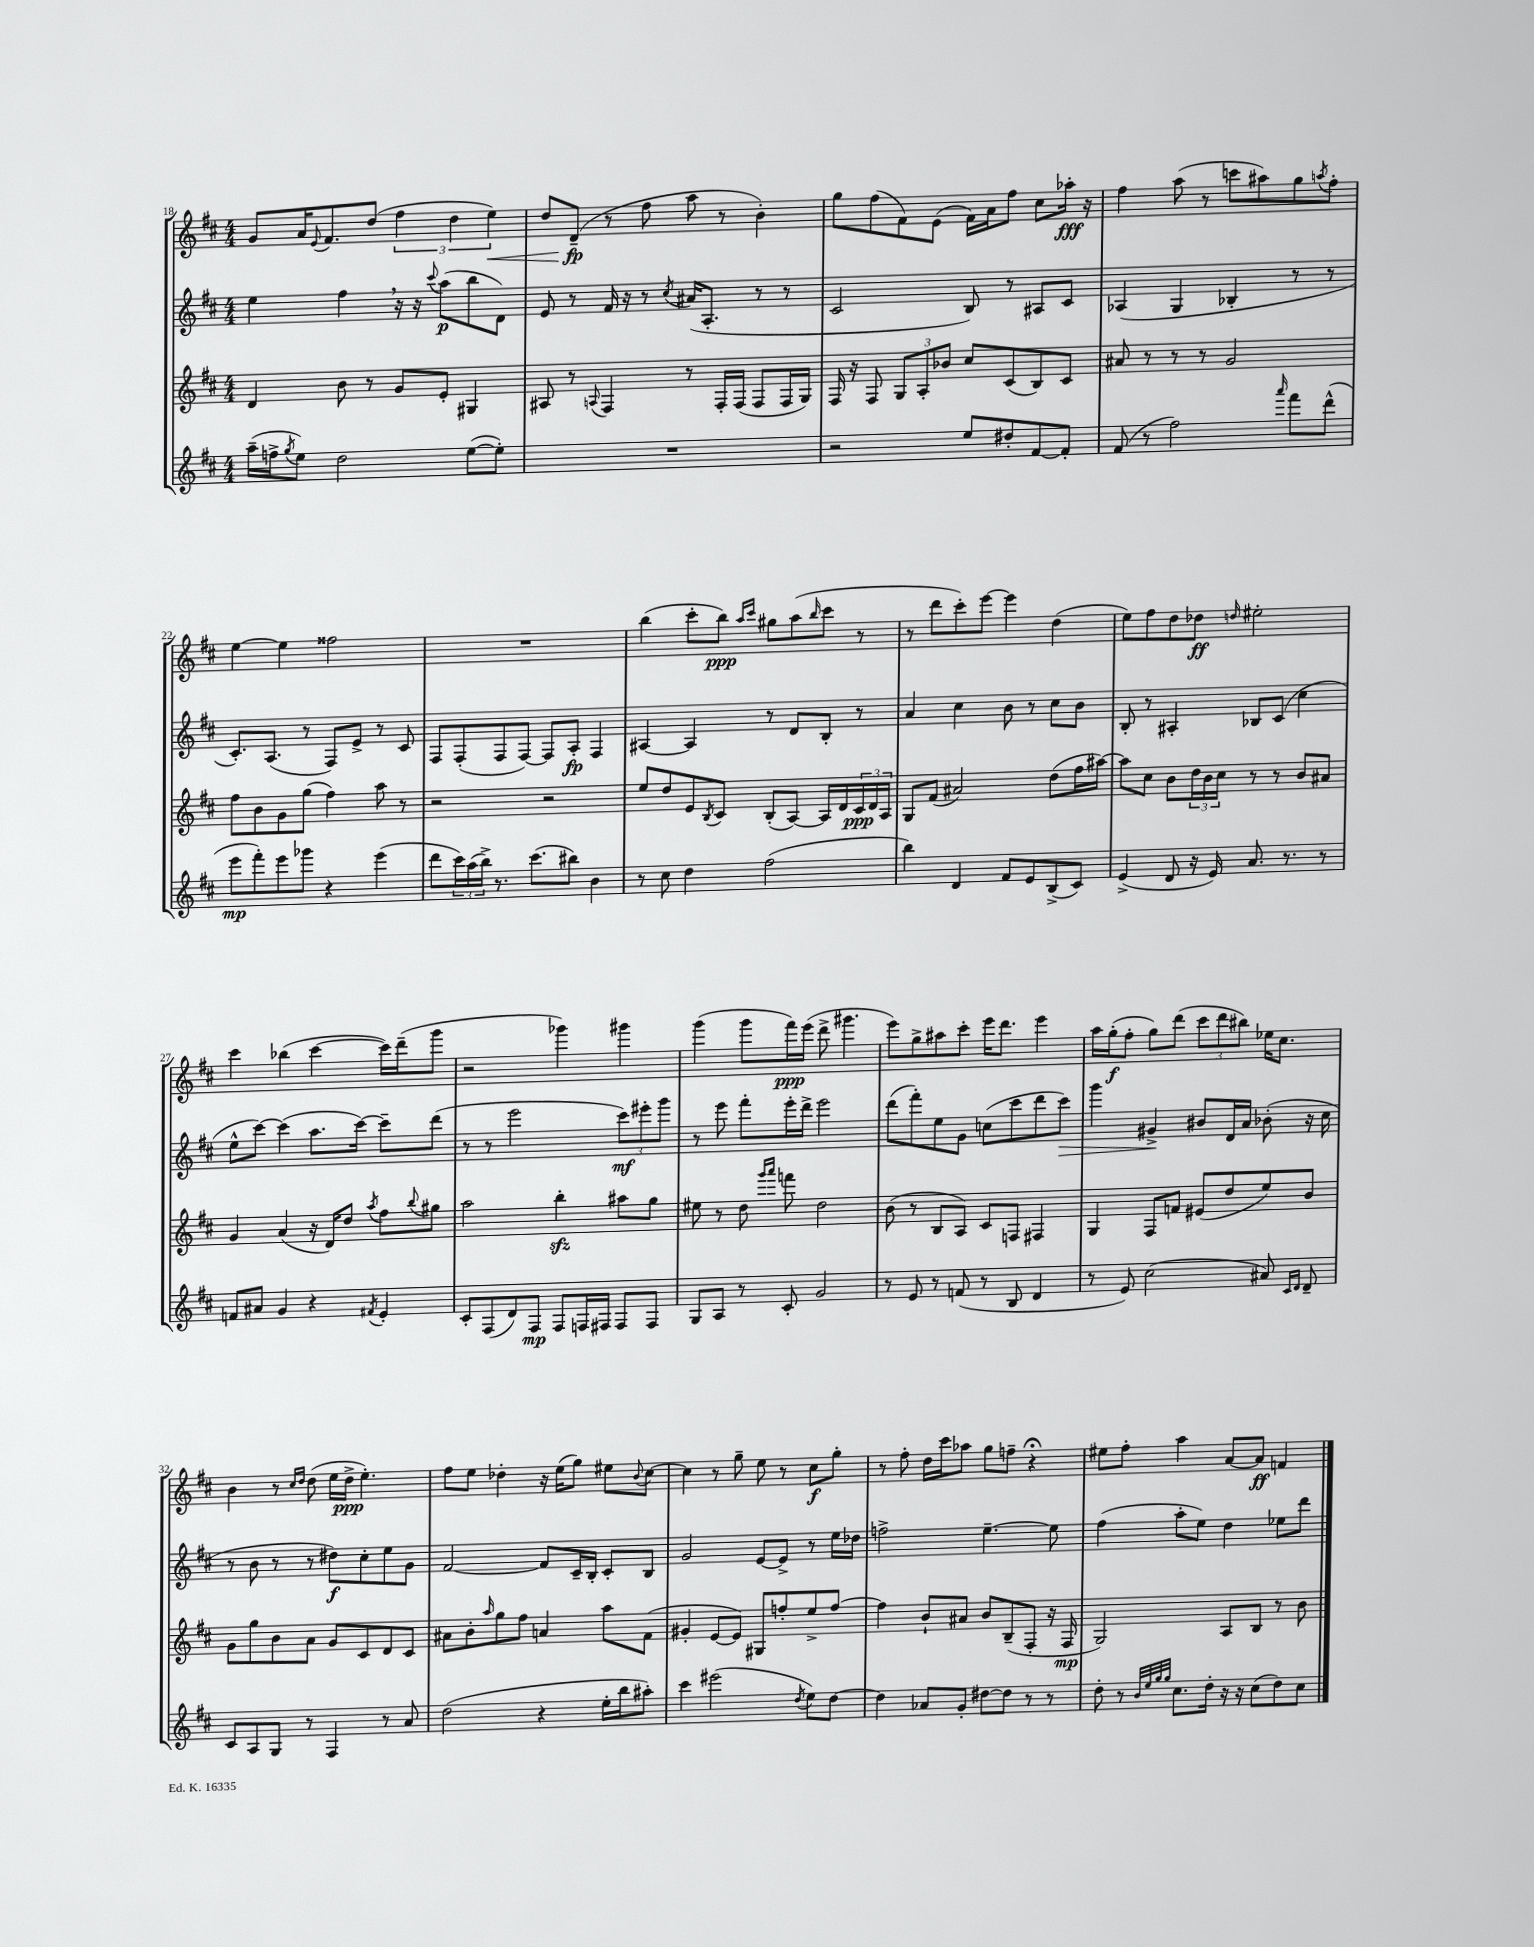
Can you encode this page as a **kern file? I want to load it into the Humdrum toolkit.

**kern	**kern	**kern	**kern
*staff4	*staff3	*staff2	*staff1
*clefG2	*clefG2	*clefG2	*clefG2
*k[f#c#]	*k[f#c#]	*k[f#c#]	*k[f#c#]
*M4/4	*M4/4	*M4/4	*M4/4
(16aa~\LL	4d/	4ee\	8g/L
16ff^\J	.	.	.
8qgg/	.	.	.
8ee\J)	.	.	16a/K
.	.	.	8qqe/
.	.	.	8.f#/
2dd\	8b\	4ff#\	.
.	8r	.	(8dd/J
.	8g/L	16r	6ff#\
.	.	16r	.
.	.	8qqccc#/	.
.	8e'/J	(8aa\L	.
.	.	.	6dd\
([8ee\L	4G#/	8bb\	.
.	.	.	6ee\)
8ee'\]J)	.	8d\J)	.
=	=	=	=
1r	8A#/	8e/	8dd/L
.	8r	8r	(8d~/J
.	8qqA/	.	.
.	4F#/	16f#/	8r
.	.	16r	.
.	.	8r	8ff#\
.	.	8qcc#/	.
.	8r	(16a#/LK	8aa\
.	.	8.A'/J	.
.	16F#'/LL	.	8r
.	(16F#/JJ	.	.
.	8F#/L	8r	4b'\)
.	16F#/L	8r	.
.	16G/JJ)	.	.
=	=	=	=
2r	16F#/	2c#/	8gg\L
.	16r	.	.
.	8F#/	.	(8ff#\
.	12G/L	.	8f#\)
.	12A'/	.	.
.	.	.	(8e\J
.	12b-/J	.	.
8ee/L	8cc#/L	8B/)	16f#\LL)
.	.	.	16a\J
8dd#'/	(8c#/	8r	8ff#\J
[8f#/	8B/)	8A#/L	8cc#\L
8f#'/]J	8c#/J	8c#/J	16aa-'\Jk
.	.	.	16r
=	=	=	=
(8f#/	8a#/	(4A-/	4ff#\
8r	8r	.	.
2ff#\)	8r	4G/	(8aa\
.	8r	.	8r
.	2g/	4B-'/	8ccc\L
.	.	.	8aa#\)
16qqaaa/	.	.	.
8fff#\L	.	8r	8gg\
.	.	.	8qaa/
(8ddd^^\J	.	8r	8ff#'\J
=	=	=	=
8eee\L	8ff#\L	8.c#'/L)	[4ee\
8fff#'\)	8b\	.	.
.	.	(8.A/J	.
8eee\	8g\	.	4ee\]
8ggg-\J	(8gg\J	8r	.
4r	4ff#\)	8F#/L)	2ff##\
.	.	8e^/J	.
(4eee\	8aa\	8r	.
.	8r	8c#/	.
=	=	=	=
8ddd\L	2r	8F#/L	1r
24ccc#\L)	.	(8F#'/	.
(24aa\	.	.	.
24bb^\JJ)	.	.	.
8.r	.	8F#/	.
.	.	[8F#/J)	.
(8.ccc#\L	.	.	.
.	2r	8F#/]L	.
8bb#\J)	.	8A'/J	.
4b\	.	4F#/	.
=	=	=	=
8r	8ee/L	[4A#/	(4bb\
8cc#\	8dd/	.	.
4dd\	8e/	4A#/]	8ccc#'\L
.	8qB/	.	.
.	8c#/J	.	8bb\J)
.	.	.	16qqaa/LL
.	.	.	16qqccc#/JJ
(2ff#\	(8B'/L	8r	8gg#\L
.	[8A/J)	8d/L	(8aa\
.	.	.	16qqbb/
.	16A/]LL	8B'/J	8ccc#\J
.	16d/	.	.
.	24c#/	8r	8r
.	24d/	.	.
.	24A/JJ	.	.
=	=	=	=
4bb\)	8G/L	4a/	8r
.	(8f#/J	.	8ddd\L
4d/	2a#/)	4cc#\	8ccc#'\)
.	.	.	[8eee\J
8f#/L	.	8b\	4eee\]
8e/	.	8r	.
(8B^/	(8dd\L	8cc#\L	(4dd\
8c#/J)	16ff#\L	8b\J	.
.	[16aa#\JJ)	.	.
=	=	=	=
(4e^/	8aa#\]L	8B'/	8ee\L)
.	8cc#\J	8r	8ff#\
8d/	8b\L	4A#'/	8dd\
16r	24dd\L	.	8dd-\J
.	24b\	.	.
16e/)	.	.	.
.	24cc#\JJ	.	.
.	.	.	16qqdd/
8.a/	8r	8B-/L	2ee#'\
.	8r	(8c#/J	.
8.r	.	.	.
.	8b/L	4cc#\	.
8r	8a#/J	.	.
=	=	=	=
8f/L	4g/	8ee^^\L	4ccc#\
8a#/J	.	[8ccc#\J)	.
4g/	(4a/	(4ccc#\]	(4bb-\
4r	16r	8.aa\L	[4ccc#\
.	16d/LK)	.	.
.	8dd/J	.	.
.	.	[16ccc#\Jk)	.
8qf#/	8qaa/	.	.
4e'/	8ff#\L	8ccc#~\]L	16ccc#\]LL)
.	.	.	(16ddd~\J
.	8qqbb/	.	.
.	8gg#\J	(8ddd\J	8ggg\J
=	=	=	=
8c#'/L	2aa\	8r	2r
(8F#/	.	8r	.
8d/)	.	2eee\	.
8F#/J	.	.	.
8F#/L	4bb'\	.	4ggg-\)
16F/L	.	.	.
16F#/JJ	.	.	.
8F#/L	8aa#\L	12ccc#\L)	4ggg#\
.	.	12eee#'\	.
8F#/J	8gg\J	.	.
.	.	12ggg\J	.
=	=	=	=
8G/L	8ee#\	8r	(4ggg\
8A/J	8r	8eee\	.
8r	8dd\	8fff#'\L	8ggg\L
.	16qqggg/LL	.	.
.	16qqaaa/JJ	.	.
8c#'/	8fff\	16eee'\L	16fff#\L)
.	.	16ddd^\JJ	(16eee\JJ
2g/	2dd\	2eee\	8ddd^\
.	.	.	4.ggg#\
=	=	=	=
8r	(8b\	(8ddd\L	8eee\L)
8e/	8r	8fff#'\)	8gg^\
8r	8B/L	8ee\	8aa#\
(8f/	8A/J)	8g\J	8ccc#'\J
8r	8c#/L	(8cc\L	16eee\LK
.	.	.	8.ddd\J
8B/	8F/J	8ccc#\	.
4d/	4F#/	8ddd\	4eee\
.	.	8ccc#\J)	.
=	=	=	=
8r	4G/	4ggg\	16aa\LL
.	.	.	(16gg'\J
8e/)	.	.	8ff#'\J
(2cc#\	8F#/L	4g#^/	8gg\L)
.	8f/J	.	(8ddd\J
.	(8e#/L	8b#/L	12ccc#\L
.	.	.	12ddd\
.	8dd/	16d/L	.
.	.	.	12bb#\J)
.	.	16a/JJ	.
8a#/)	8ee/)	(8b-'\	16ee-\LK
.	.	.	8.cc#\J
16qqc#/LL	.	.	.
16qqd/JJ	.	.	.
8d~/	8b/J	16r	.
.	.	16cc#\	.
=	=	=	=
8c#/L	8g\L	8r	4b\
8A/	8gg\	8b\	.
8G/J	8b\	8r	8r
.	.	.	16qqcc#/LL
.	.	.	16qqdd/JJ
8r	8a\J	8r	(8dd\
4F#/	8g/L	8dd#\L)	16ee\LL
.	.	.	16dd^\JJ
.	8c#/	8cc#'\	4.ee'\)
8r	8d/	8ee\	.
8a/	8c#/J	8g\J	.
=	=	=	=
(2dd\	8a#\L	[2f#/	8ff#\L
.	8b'\	.	8ee\J
.	16qqaa/	.	.
.	8gg\	.	4dd-'\
.	8ff#\J	.	.
4r	4a/	8f#/]L	16r
.	.	.	(16ee\LK
.	.	16c#~/L	8gg\J)
.	.	16B'/JJ	.
16ee'\LL	8aa\L	8c#'/L	8ee#\L
16bb\J	.	.	.
.	.	.	8qqb/
8aa#'\J)	(8f#\J	8B/J	[8cc#\J
=	=	=	=
4ccc#\	4g#'/	2g/	4cc#\]
(2eee#\	[8e/L	.	8r
.	8e/]J)	.	8gg~\
.	8G#/L	[8e/L	8ee\
.	8ff'/	8e^/]J	8r
8qdd/	.	.	.
8ee\L)	8ee^/	8r	8cc#\L
[8dd\J	[8ff/J	16ee\LL	8gg'\J
.	.	16dd-\JJ	.
=	=	=	=
4dd\]	4ff\]	2ff^\	8r
.	.	.	8ff#'\
8a-/L	8b`/L	.	16dd\LL
.	.	.	16ccc#\J
8g'/J	8a#/J	.	8aa-\J
[8dd#\L	8b/L	[4.ee~\	8gg\L
8dd#\]J	(8B~/	.	8ff~\J
8r	8F#'/J	.	4r;
8r	16r	8ee\]	.
.	16F#/	.	.
=	=	=	=
8dd'\	2G/)	(4ff#\	8ee#\L
8r	.	.	8ff#'\J
32qqb/LLL	.	.	.
32qqee/	.	.	.
32qqgg/	.	.	.
32qqgg/JJJ	.	.	.
8.cc#\L	.	8aa'\L	4aa\
.	.	8ee\J)	.
16dd'\Jk	.	.	.
16r	8A/L	4dd\	[8a/L
16r	.	.	.
(8cc#\L	8B/J	.	8a/]J
8dd\)	8r	8ee-\L	4f/
8cc#\J	8b\	8ddd\J	.
==	==	==	==
*-	*-	*-	*-
